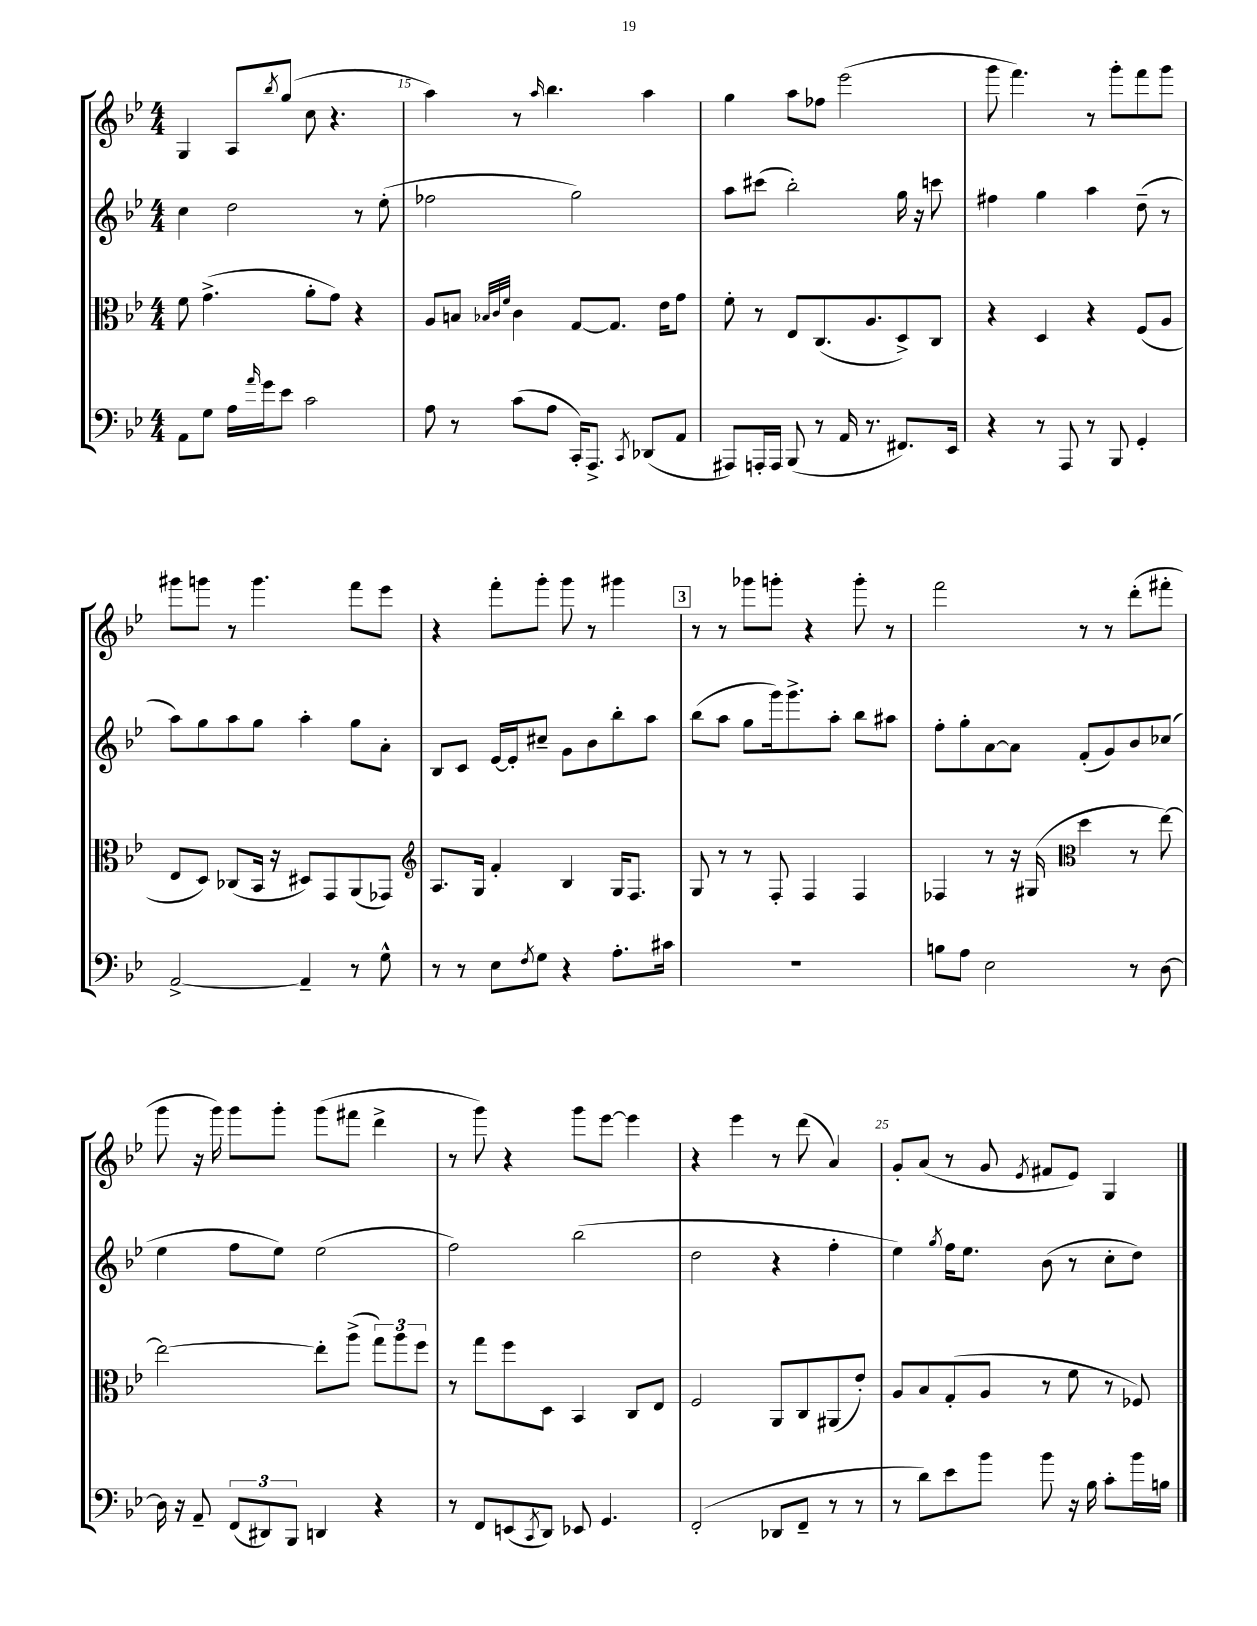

**kern	**kern	**kern	**kern
*staff4	*staff3	*staff2	*staff1
*clefF4	*clefC3	*clefG2	*clefG2
*k[b-e-]	*k[b-e-]	*k[b-e-]	*k[b-e-]
*M4/4	*M4/4	*M4/4	*M4/4
8AA\L	8f\	4cc\	4G/
8G\J	(4.g^\	.	.
16A\LL	.	2dd\	8A/L
16qqa/	.	.	.
16g\J	.	.	.
.	.	.	8qbb-/
8e-\J	.	.	(8gg/J
2c\	8a'\L	.	8cc\
.	8g\J)	.	4.r
.	4r	8r	.
.	.	(8ee-'\	.
=	=	=	=
8A\	8A/L	2ff-\	4aa\)
8r	8B/J	.	.
.	32qqB-/LLL	.	.
.	32qqc/	.	.
.	32qqf/JJJ	.	.
(8c\L	4c\	.	8r
.	.	.	16qqaa/
8A\J	.	.	4.bb-\
16CC'/LK)	[8G/L	2gg\)	.
8.AAA^/J	.	.	.
.	8.G/]J	.	.
8qCC/	.	.	.
(8DD-/L	.	.	4aa\
.	16e-\LK	.	.
8AA/J	8g\J	.	.
=	=	=	=
8AAA#/L)	8f'\	8aa\L	4gg\
16AAA'/L	8r	(8ccc#\J	.
16AAA/JJ	.	.	.
(8BBB-/	8E-/L	2bb-'\)	8aa\L
8r	(8.C/	.	8ff-\J
16AA/	.	.	(2eee-\
8.r	8.A/	.	.
8.FF#/L)	8D^/)	16gg\	.
.	.	16r	.
.	8C/J	8ccc\	.
16EE-/Jk	.	.	.
=	=	=	=
4r	4r	4ff#\	8ggg\
.	.	.	4.fff\)
8r	4D/	4gg\	.
8AAA/	.	.	.
8r	4r	4aa\	8r
8BBB-/	.	.	8ggg'\L
4GG'/	(8F/L	(8dd~\	8fff\
.	8A/J	8r	8ggg\J
=	=	=	=
[2AA^/	8E-/L	8aa\L)	8ggg#\L
.	8D/J)	8gg\	8ggg\J
.	(8C-/L	8aa\	8r
.	16BB-/Jk	8gg\J	4.ggg\
.	16r	.	.
4AA~/]	8D#/L)	4aa'\	.
.	8GG/	.	.
8r	(8AA/	8gg\L	8fff\L
8G^^\	8GG-/J)	8a'\J	8eee-\J
=	=	=	=
*	*clefG2	*	*
8r	8.A/L	8B-/L	4r
8r	.	8c/J	.
.	16G/Jk	.	.
8E-\L	4f'/	[16e-/LL	8fff'\L
.	.	16e-'/]J	.
8qF/	.	.	.
8G\J	.	8cc#~/J	8ggg'\J
4r	4B-/	8g\L	8ggg\
.	.	8b-\	8r
8.A'\L	16G/LK	8bb-'\	4ggg#\
.	8.F/J	.	.
.	.	8aa\J	.
16c#\Jk	.	.	.
=	=	=	=
1r	8G/	(8bb-\L	8r
.	8r	8aa\J	8r
.	8r	8gg\L	8ggg-\L
.	8F'/	16ggg\k)	8ggg'\J
.	.	8.ggg^\	.
.	4F/	.	4r
.	.	8aa'\J	.
.	4F/	8bb-\L	8ggg'\
.	.	8aa#\J	8r
=	=	=	=
8B\L	4F-/	8ff'\L	2fff\
8A\J	.	8gg'\	.
2E-\	8r	[8a\	.
.	16r	8a\]J	.
.	(16G#/	.	.
*	*clefC3	*	*
.	4dd\	(8f'/L	8r
.	.	8g/)	8r
8r	8r	8b-/	(8ddd'\L
[8D\	[8ee-\)	(8cc-/J	8fff#'\J
=	=	=	=
16D\]	2ee-\_	4ee-\	8ggg\
16r	.	.	.
8AA~/	.	.	16r
.	.	.	16ggg\)
(12FF/L	.	8ff\L	8ggg\L
12DD#/)	.	.	.
.	.	8ee-\J)	8ggg'\J
12BBB-/J	.	.	.
4DD/	8ee-'\]L	(2ee-\	(8ggg\L
.	(8aa^\J	.	8fff#\J
4r	12gg\L)	.	4ddd^\
.	12aa\	.	.
.	12ff\J	.	.
=	=	=	=
8r	8r	2ff\)	8r
8FF/L	8gg\L	.	8ggg\)
(8EE/	8ff\	.	4r
8qCC/	.	.	.
8DD/J)	8D\J	.	.
8EE-/	4BB-/	(2bb-\	8ggg\L
4.GG/	.	.	[8eee-\J
.	8C/L	.	4eee-\]
.	8E-/J	.	.
=	=	=	=
(2FF'/	2F/	2dd\	4r
.	.	.	4eee-\
8DD-/L	8AA/L	4r	8r
8FF~/J	8C/	.	(8ddd\
8r	(8AA#/	4ff'\	4a/)
8r	8e-'/J)	.	.
=	=	=	=
8r	8A/L	4ee-\)	8g'/L
8d\L)	8B-/	.	(8a/J
.	.	8qgg/	.
8e-\	(8G'/	16ff\LK	8r
.	.	8.ee-\J	.
8b-\J	8A/J	.	8g/
.	.	.	8qe-/
8b-\	8r	(8b-\	8f#/L
16r	8f\	8r	8e-/J)
16B-\	.	.	.
8c'\L	8r	8cc'\L	4G/
16b-\L	8F-/)	8dd\J)	.
16B\JJ	.	.	.
==	==	==	==
*-	*-	*-	*-
